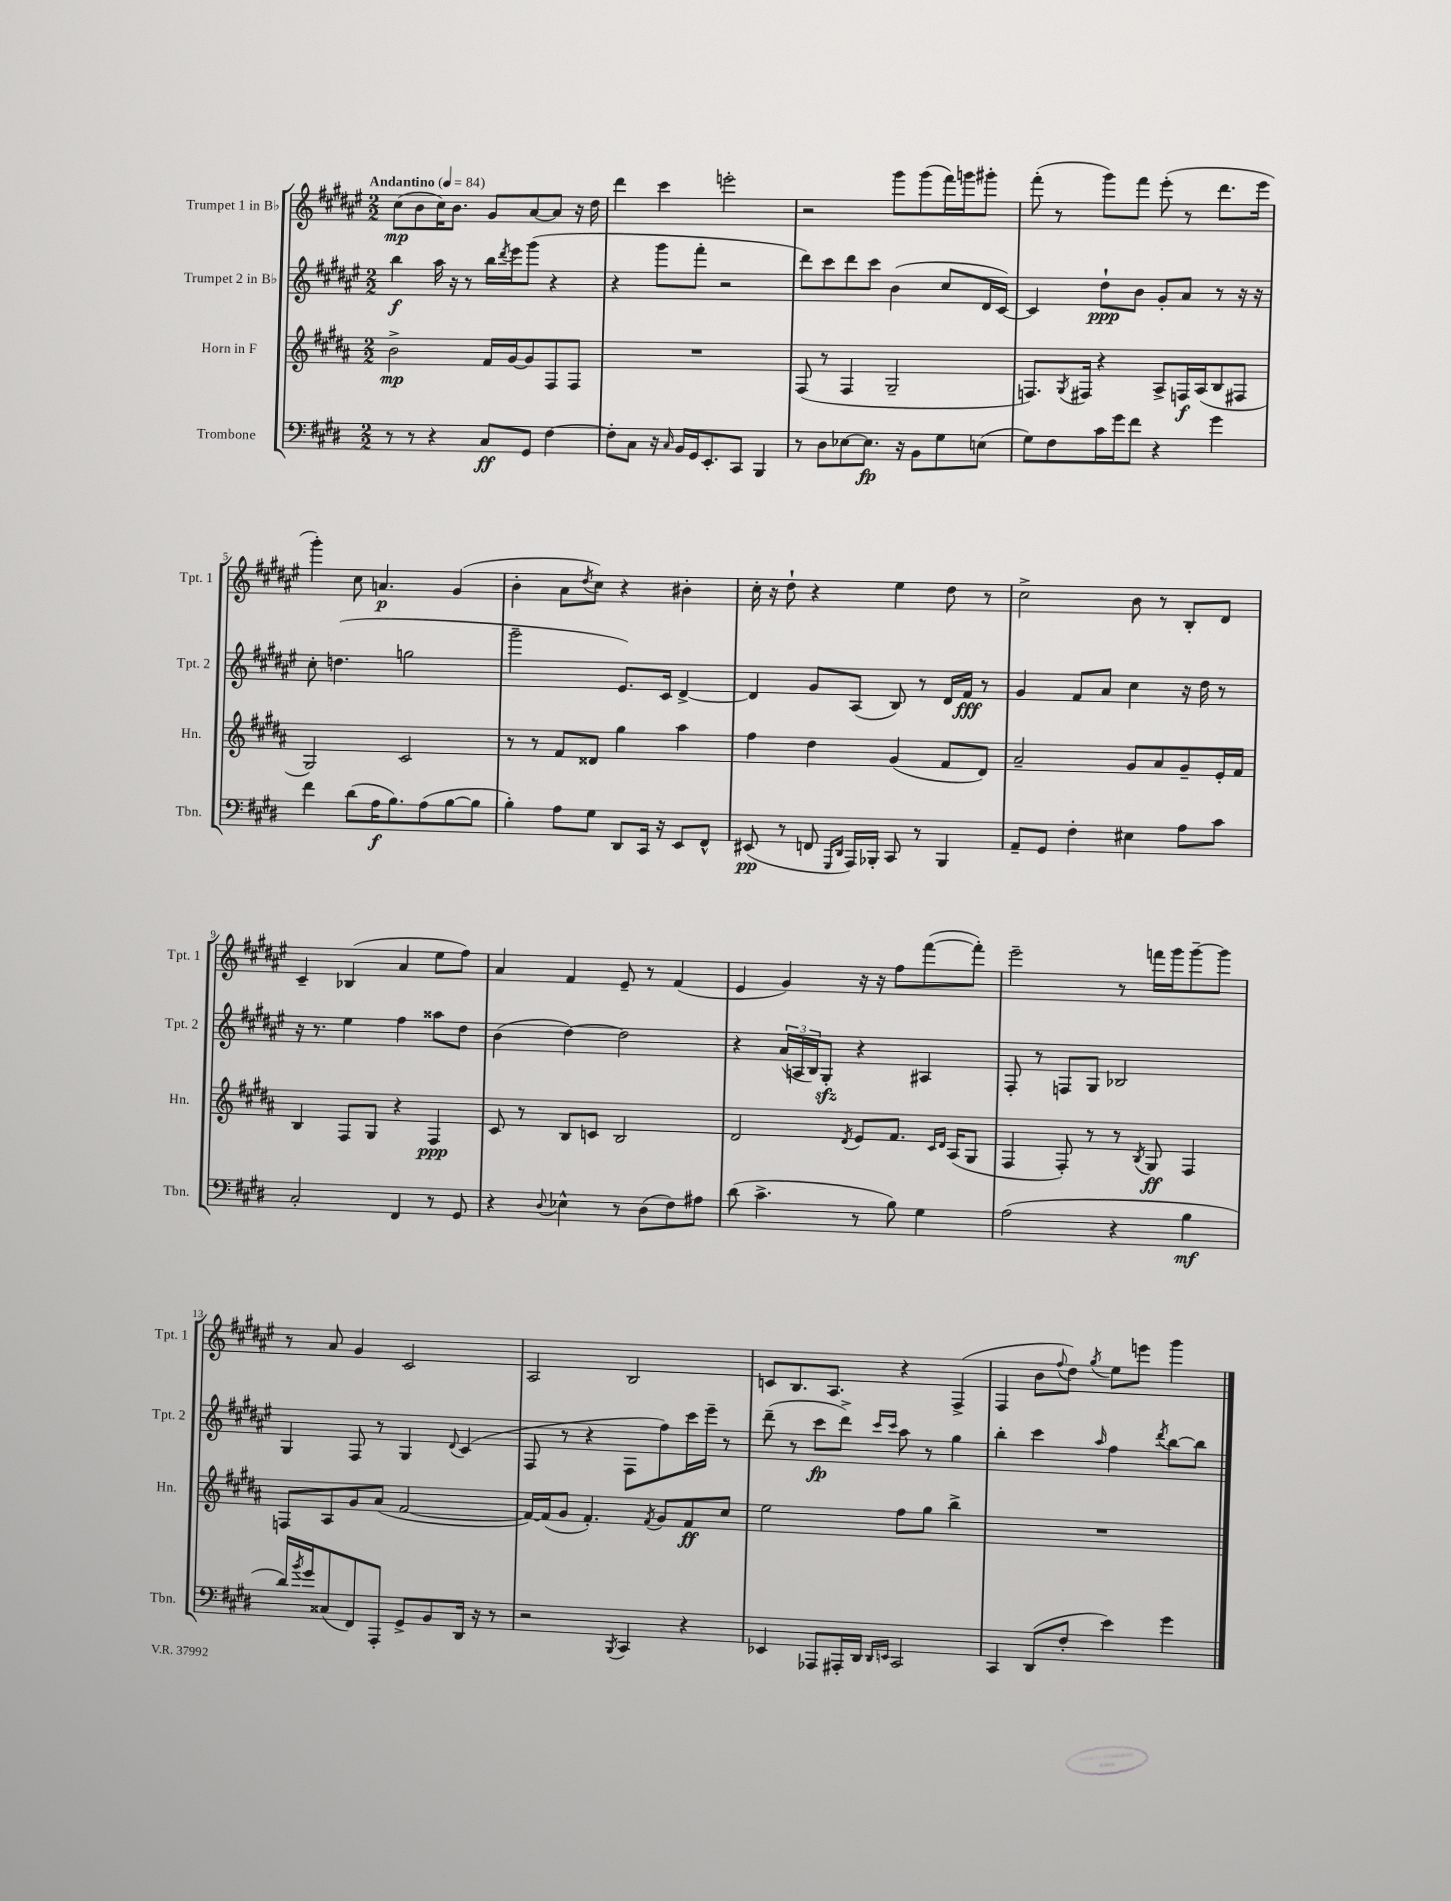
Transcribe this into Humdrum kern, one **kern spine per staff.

**kern	**kern	**kern	**kern
*staff4	*staff3	*staff2	*staff1
*clefF4	*clefG2	*clefG2	*clefG2
*k[f#c#g#d#]	*k[f#c#g#d#a#]	*k[f#c#g#d#a#e#]	*k[f#c#g#d#a#e#]
*M2/2	*M2/2	*M2/2	*M2/2
*MM84	*MM84	*MM84	*MM84
8r	2b^	4bb	(8cc#
8r	.	.	8b
4r	.	16aa#	16cc#)
.	.	16r	8.b
.	.	8r	.
8C#	16f#	16bb	8g#
.	.	8qddd#	.
.	[16g#	16eee#	.
8GG#	8g#]	(8ggg#	[8a#
[4F#	8F#	4r	8a#]
.	8F#	.	16r
.	.	.	16dd#
=	=	=	=
8F#']	1r	4r	4ddd#
8C#	.	.	.
16r	.	8ggg#	4ccc#
16qqC#	.	.	.
16BB	.	.	.
16GG#	.	8fff#'	.
8.EE'	.	.	.
.	.	2r	2eee'
8CC#	.	.	.
4BBB	.	.	.
=	=	=	=
8r	(8F#	8ddd#)	2r
8D#	8r	8ccc#	.
[8E-	4F#	8ddd#	.
8.E-]	.	8ccc#	.
.	2G#~	(4b	8ggg#
16r	.	.	.
8BB	.	.	(8ggg#
8G#	.	8cc#	16fff#)
.	.	.	16ggg
(8E	.	16d#	8ggg#'
.	.	[16c#)	.
=	=	=	=
8G#)	8.F)	4c#]	(8fff#'
8F#	.	.	8r
.	8qG#	.	.
.	16F#	.	.
16c#	4r	8dd#`	8ggg#)
16g#	.	.	.
8f#	.	8b	8fff#
4r	8A#^	8g#'	(8eee#'
.	16F	8a#	8r
.	(16A#	.	.
4g#	8B	8r	8.ddd#
.	8F#	16r	.
.	.	16r	16eee#
=	=	=	=
4f#	2G#)	8cc#'	4ggg#')
.	.	(4.dd	.
(8d#	.	.	8cc#
16A	.	.	4.a
8.B)	.	.	.
.	2c#	2gg	.
(8A	.	.	.
[8B	.	.	(4g#
8B]	.	.	.
=	=	=	=
4B')	8r	2ggg#~	4b'
.	8r	.	.
8A	8f#	.	8a#
.	.	.	8qdd#
8G#	8d##	.	8cc#)
8DD#	4gg#	8.e#)	4r
16CC#	.	.	.
16r	.	16c#	.
8EE	4aa#	[4d#^	4b#'
8FF#^^	.	.	.
=	=	=	=
(8EE#	4ff#	4d#]	16cc#'
.	.	.	16r
8r	.	.	8dd#`
8FF	4dd#	8g#	4r
16qqGGG#	.	.	.
16qqDD#	.	.	.
16AAA)	.	(8A#	.
16BBB-'	.	.	.
8CC#	(4g#	8B)	4ee#
8r	.	8r	.
4BBB-	8f#	16d#	8dd#
.	.	16f#	.
.	8d#)	8r	8r
=	=	=	=
8AA~	2a#~	4g#	2cc#^
8GG#	.	.	.
4F#'	.	8f#	.
.	.	8a#	.
4E#	8g#	4cc#	8b
.	8a#	.	8r
8A	8g#~	16r	8B'
.	.	16dd#	.
8c#	16e'	8r	8d#
.	16f#	.	.
=	=	=	=
2C#'	4B	16r	4c#~
.	.	8.r	.
.	8F#	4ee#	(4B-
.	8G#	.	.
4FF#	4r	4ff#	4a#
8r	4F#	8aa##	8ee#
8GG#	.	8dd#	8ff#)
=	=	=	=
4r	8c#	(4b	4a#
.	8r	.	.
8qqD#	.	.	.
4E-^^	8B	[4dd#)	4f#
.	8c	.	.
8r	2B	2dd#]	8e#~
(8D#	.	.	8r
8F#)	.	.	(4f#
8A#	.	.	.
=	=	=	=
(8d#	2d#	4r	4e#
4.c#^	.	.	.
.	.	(24a#	4g#)
.	.	24A	.
.	.	24B)	.
.	.	8G#'	.
.	8qd#	.	.
8r	8e	4r	16r
.	.	.	16r
8B)	8.f#	.	8ff#
4G#	.	4A#	([8fff#
.	16qqc#	.	.
.	16qqd#	.	.
.	(16A#	.	.
.	8G#	.	8fff#'])
=	=	=	=
(2A	4F#	8F#'	2eee#~
.	.	8r	.
.	8F#')	8F	.
.	8r	8G#	.
4r	8r	2B-	8r
.	8qB	.	.
.	8G#	.	16fff
.	.	.	16ggg#
4B	4F#	.	[8ggg#~
.	.	.	8ggg#]
=	=	=	=
16d#)	8F	4G#	8r
8qb	.	.	.
16g#	.	.	.
(8C##	8A#	.	8a#
8FF#)	8g#	8F#	4g#
8AAA'	(8a#	8r	.
8GG#^	[2f#	4G#	2c#
8BB	.	.	.
.	.	8qqd#	.
16DD#	.	(4c#	.
16r	.	.	.
8r	.	.	.
=	=	=	=
2r	16f#_)	8F#	2A#
.	(16f#]	.	.
.	8g#	8r	.
.	4.f#')	4r	.
8qBBB	.	.	.
4CC#	.	8F#	2B
.	8qf#	.	.
.	8g#	8ff#)	.
4r	8f#	16ccc#	.
.	.	16eee#~	.
.	8cc#	8r	.
=	=	=	=
4EE-	2ee	(8ddd#~	8c
.	.	8r	8.B
8AAA-	.	8ccc#	.
.	.	.	8.A#
16AAA#'	.	8ddd#^)	.
16DD#	.	.	.
16qqDD#	.	16qqccc#	.
16qqEE	.	16qqccc#	.
2CC#	8ff#	8aa#	4r
.	8gg#	8r	.
.	4bb^	4gg#	(4F#^
=	=	=	=
4CC#	1r	4bb'	4F#
(8DD#	.	4ccc#	8b
.	.	.	8qqff#
8F#'	.	.	8dd#)
.	.	16qqaa#	8qgg#
4e)	.	4ff#	8ee#
.	.	.	8eee
.	.	8qddd#	.
4g#	.	[8bb	4ggg#
.	.	8bb]	.
==	==	==	==
*-	*-	*-	*-
